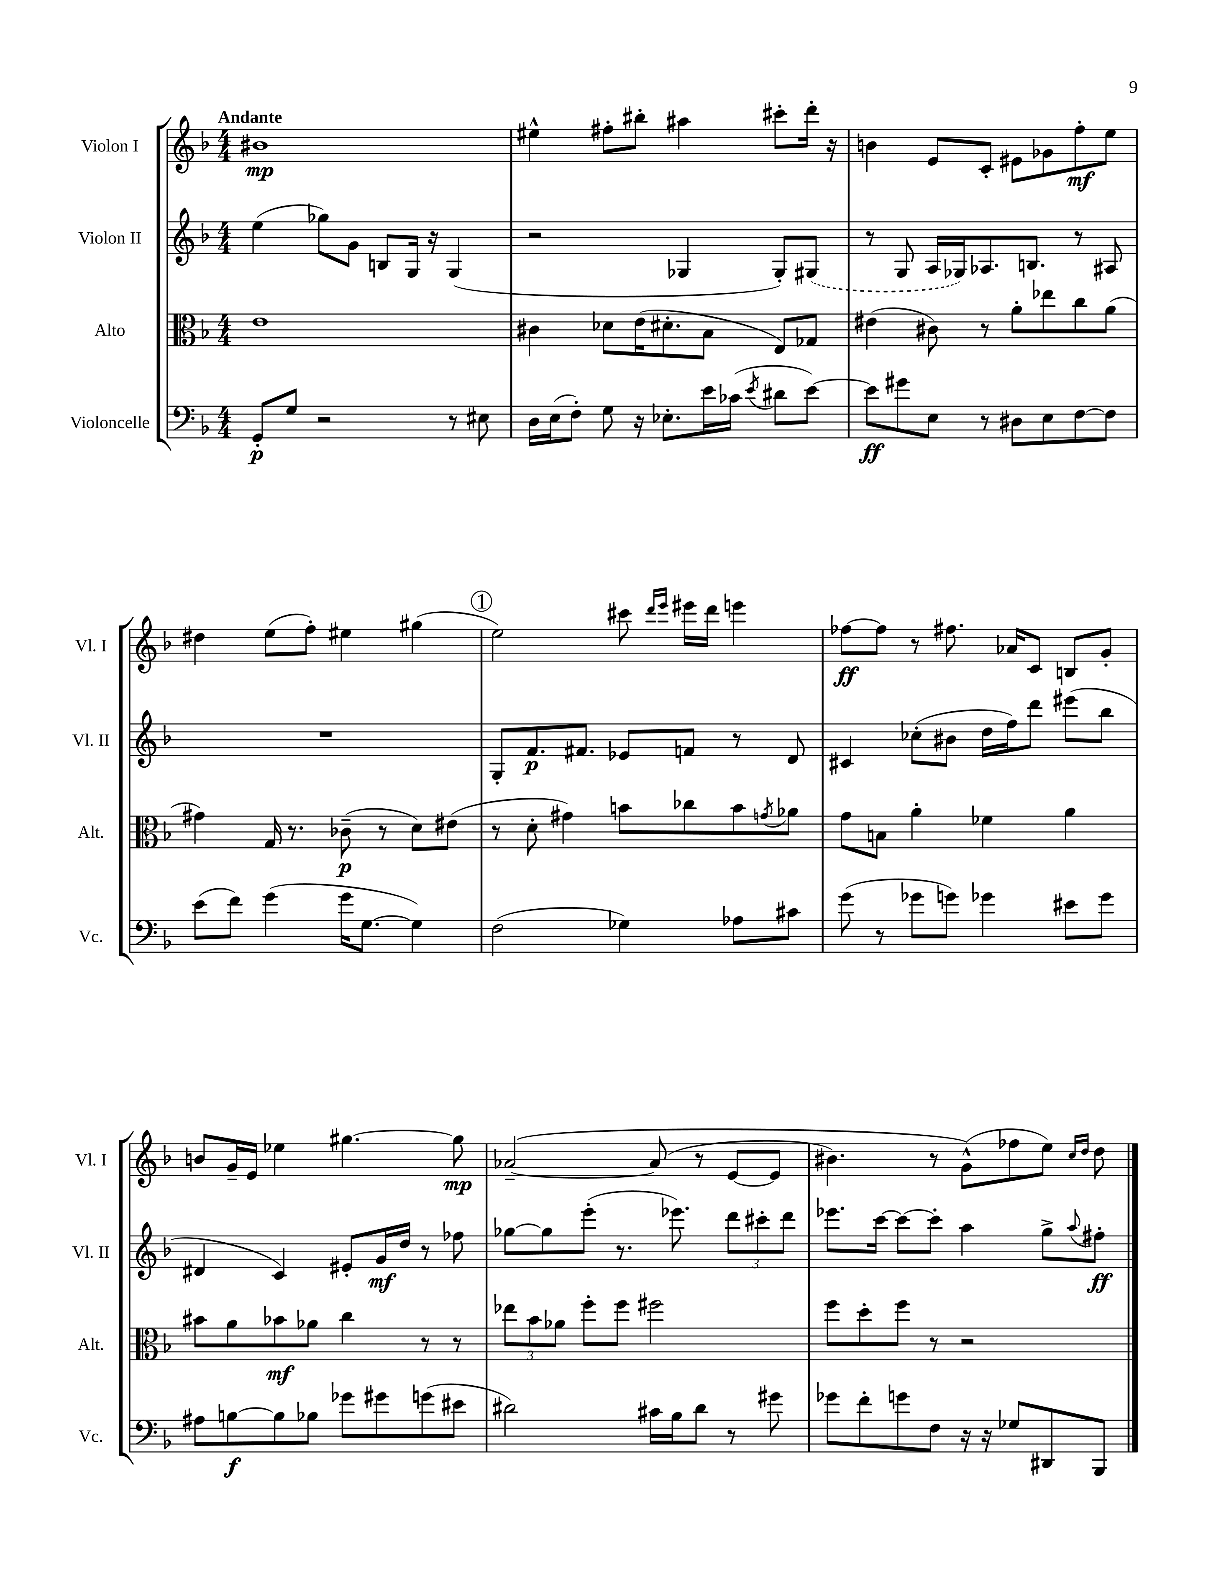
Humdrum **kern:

**kern	**dynam	**kern	**dynam	**kern	**dynam	**kern	**dynam
*part4	*part4	*part3	*part3	*part2	*part2	*part1	*part1
*staff4	*staff4	*staff3	*staff3	*staff2	*staff2	*staff1	*staff1
*I"Violoncelle	*	*I"Alto	*	*I"Violon II	*	*I"Violon I	*
*I'Vc.	*	*I'Alt.	*	*I'Vl. II	*	*I'Vl. I	*
*clefF4	*	*clefC3	*	*clefG2	*	*clefG2	*
*k[b-]	*	*k[b-]	*	*k[b-]	*	*k[b-]	*
*M4/4	*	*M4/4	*	*M4/4	*	*M4/4	*
=1	=1	=1	=1	=1	=1	=1	=1
!	!	!	!	!	!	!LO:TX:a:B:t=Andante	!
8GG'/L	p	1e	.	(4ee\	.	1b#X	mp
8G/J	.	.	.	.	.	.	.
2r	.	.	.	8gg-X\L)	.	.	.
.	.	.	.	8g\J	.	.	.
.	.	.	.	8Bn/L	.	.	.
.	.	.	.	16G/Jk	.	.	.
.	.	.	.	16r	.	.	.
8r	.	.	.	(4G/	.	.	.
8E#X\	.	.	.	.	.	.	.
=2	=2	=2	=2	=2	=2	=2	=2
16D\LL	.	4c#X\	.	2r	.	4ee#X^^\	.
(16E\J	.	.	.	.	.	.	.
8F'\J)	.	.	.	.	.	.	.
8G\	.	8d-X\L	.	.	.	8ff#X'\L	.
16r	.	(16e\K	.	.	.	8bb#X'\J	.
8.E-X'\L	.	8.d#X'\	.	.	.	.	.
.	.	.	.	4G-X/	.	4aa#X\	.
16e\L	.	8B-\J	.	.	.	.	.
(16c-X\JJ	.	.	.	.	.	.	.
8qe/	.	.	.	.	.	.	.
8d#X\L	.	8E/L)	.	8G-'/L)	.	8ccc#X'\L	.
[8e\J)	.	8G-X/J	.	(8G#X/J	.	16ddd'\Jk	.
.	.	.	.	.	.	16r	.
=3	=3	=3	=3	=3	=3	=3	=3
8e\L]	ff	(4e#X\	.	8r	.	4bn\	.
8g#X\	.	.	.	8G/	.	.	.
8E\J	.	8c#X\)	.	16A/LL	.	8e/L	.
.	.	.	.	16G-X/J)	.	.	.
8r	.	8r	.	8.A-X/	.	8c'/J	.
8D#X\L	.	8a'\L	.	.	.	8e#X\L	.
.	.	.	.	8.Bn/J	.	.	.
8E\	.	8ee-X\	.	.	.	8g-X\	.
[8F\	.	8cc\	.	8r	.	8ff'\	mf
8F\J]	.	(8a\J	.	8A#X/	.	8ee\J	.
!!LO:LB:g=z
=4	=4	=4	=4	=4	=4	=4	=4
(8e\L	.	4g#X\)	.	1r	.	4dd#X\	.
8f\J)	.	.	.	.	.	.	.
(4g\	.	16G/	.	.	.	(8ee\L	.
.	.	8.r	.	.	.	.	.
.	.	.	.	.	.	8ff'\J)	.
16g\KL	.	(8c-X~\	p	.	.	4ee#X\	.
[8.G\J	.	.	.	.	.	.	.
.	.	8r	.	.	.	.	.
4G\])	.	8d\L)	.	.	.	(4gg#X\	.
.	.	(8e#X\J	.	.	.	.	.
!!LO:REH:place=s1:t=1
=5	=5	=5	=5	=5	=5	=5	=5
(2F\	.	8r	.	8G'/L	.	2ee\)	.
.	.	8d'\	.	8.f/	p	.	.
.	.	4g#X\)	.	.	.	.	.
.	.	.	.	8.f#X/J	.	.	.
4G-X\)	.	8bn\L	.	8e-X/L	.	8ccc#X\	.
.	.	.	.	.	.	16qqddd/LL	.
.	.	.	.	.	.	16qqeee/JJ	.
.	.	8cc-X\	.	8fn/J	.	16eee#X\LL	.
.	.	.	.	.	.	16ddd\JJ	.
8A-X\L	.	8b\	.	8r	.	4eeen\	.
.	.	8qgn/	.	.	.	.	.
8c#X\J	.	8a-X\J	.	8d/	.	.	.
=6	=6	=6	=6	=6	=6	=6	=6
(8g\	.	8g\L	.	4c#X/	.	[8ff-X\L	ff
8r	.	8Bn\J	.	.	.	8ff-\J]	.
8g-X\L	.	4a'\	.	(8cc-X'\L	.	8r	.
8gn\J)	.	.	.	8b#X\J	.	8.ff#X\	.
4g-X\	.	4f-X\	.	16dd\LL	.	.	.
.	.	.	.	16ff\J)	.	16a-X/KL	.
.	.	.	.	8ddd\J	.	8c/J	.
8e#X\L	.	4a\	.	(8eee#X\L	.	8Bn/L	.
8g-\J	.	.	.	8bb-\J	.	8g'/J	.
!!LO:LB:g=z
=7	=7	=7	=7	=7	=7	=7	=7
8A#X\L	.	8b#X\L	.	4d#X/	.	8bn/L	.
[8Bn\	f	8a\	.	.	.	16g~/L	.
.	.	.	.	.	.	16e/JJ	.
8B\]	.	8b-X\	mf	4c/)	.	4ee-X\	.
8B-X\J	.	8a-X\J	.	.	.	.	.
8g-X\L	.	4cc\	.	8e#X'/L	.	[4.gg#X\	.
8g#X\	.	.	.	16g/L	mf	.	.
.	.	.	.	16dd/JJ	.	.	.
(8gn\	.	8r	.	8r	.	.	.
8e#X\J	.	8r	.	8ff-X\	.	8gg#\]	mp
=8	=8	=8	=8	=8	=8	=8	=8
2d#X\)	.	12ee-X\L	.	[8gg-X\L	.	([2a-X~/	.
.	.	12b-\	.	.	.	.	.
.	.	.	.	8gg-\]	.	.	.
.	.	12a-X\J	.	.	.	.	.
.	.	8ff'\L	.	(8eee'\J	.	.	.
.	.	8ff\J	.	8.r	.	.	.
16c#X\LL	.	2ff#X\	.	.	.	(8a-/]	.
16B-\J	.	.	.	8.eee-X\)	.	.	.
8d#\J	.	.	.	.	.	8r	.
8r	.	.	.	12ddd\L	.	[8e/L	.
.	.	.	.	12ccc#X'\	.	.	.
8g#X\	.	.	.	.	.	8e/J]	.
.	.	.	.	12ddd\J	.	.	.
=9	=9	=9	=9	=9	=9	=9	=9
8g-X\L	.	8ff\L	.	8.eee-X\L	.	4.b#X\)	.
8f'\	.	8dd'\	.	.	.	.	.
.	.	.	.	[16ccc\Jk	.	.	.
8gn\	.	8ff\J	.	8ccc\L_	.	.	.
8F\J	.	8r	.	8ccc'\J]	.	8r	.
16r	.	2r	.	4aa\	.	(8g^^\L)	.
16r	.	.	.	.	.	.	.
8G-X/L	.	.	.	.	.	8ff-X\	.
8DD#X/	.	.	.	8gg^\L	.	8ee\J)	.
.	.	.	.	.	.	16qqcc/LL	.
.	.	.	.	8qqaa/	.	16qqdd/JJ	.
8BBB-/J	.	.	.	8ff#X'\J	ff	8dd\	.
==	==	==	==	==	==	==	==
*-	*-	*-	*-	*-	*-	*-	*-
